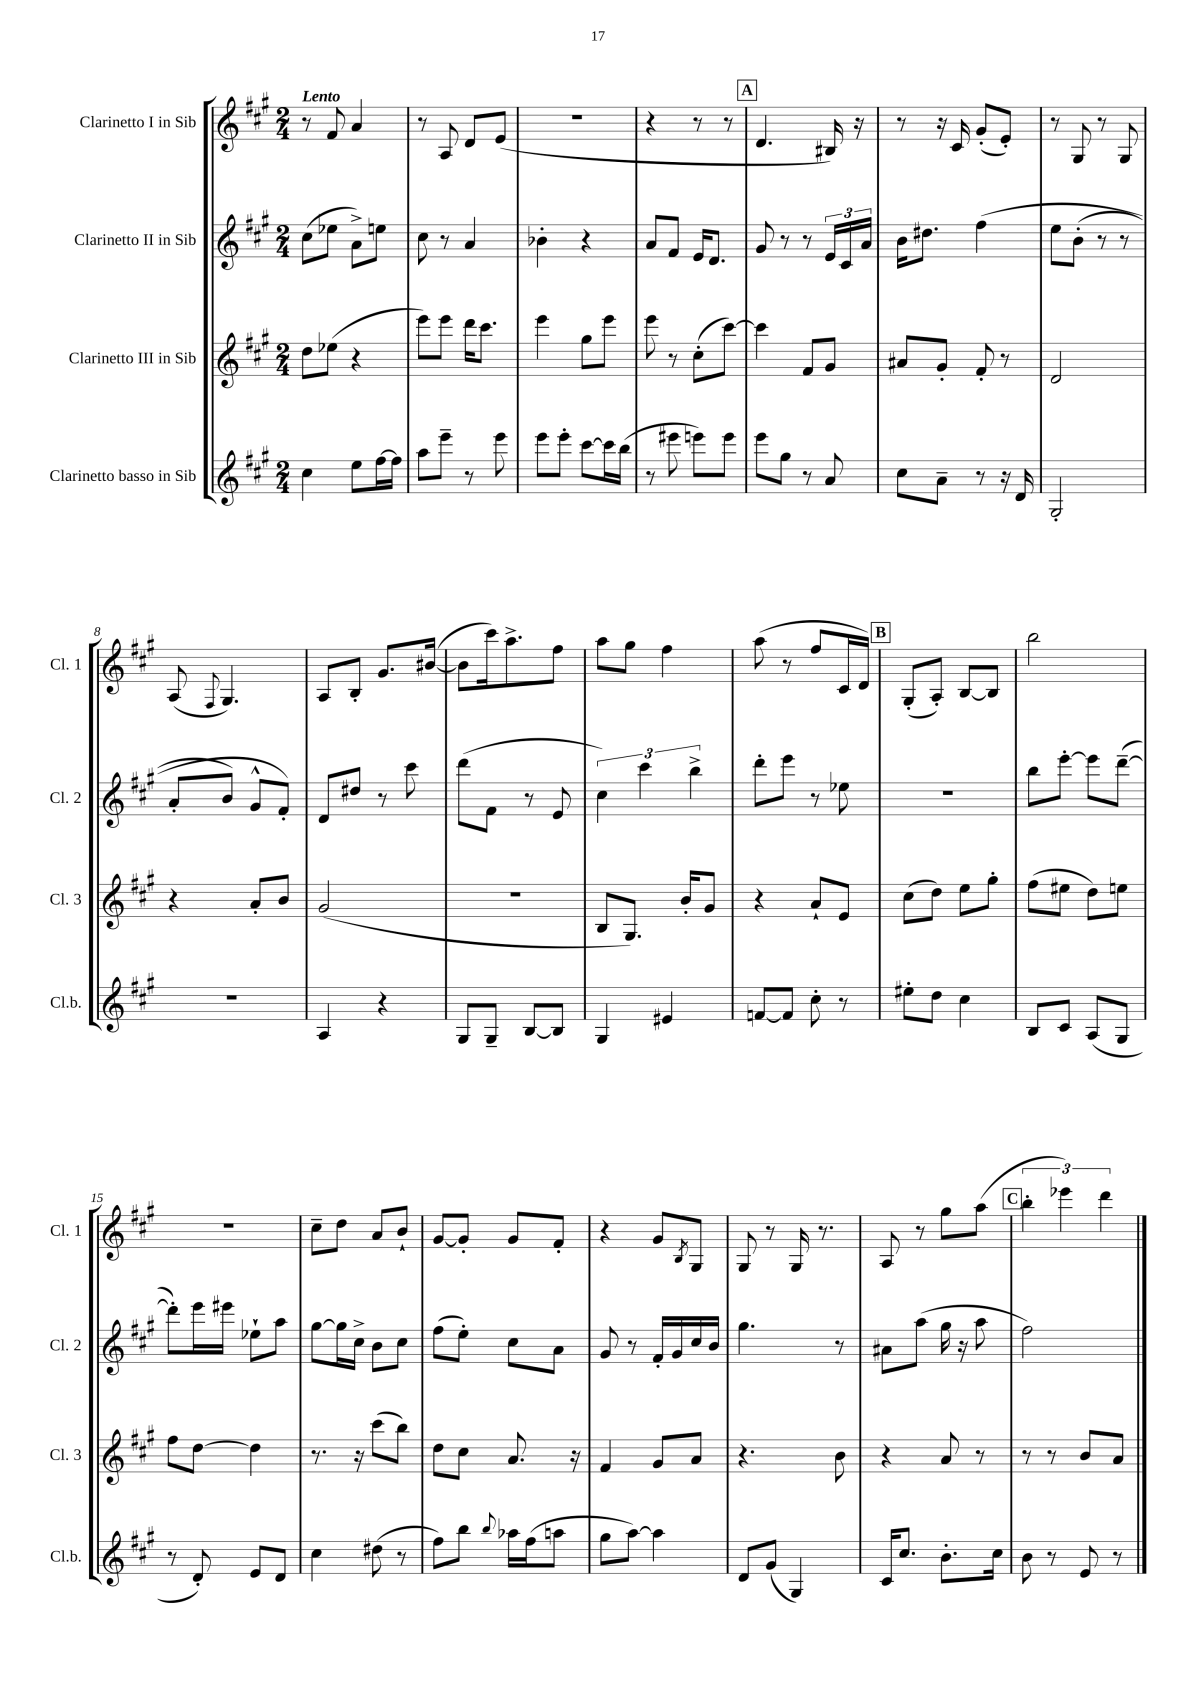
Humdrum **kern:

**kern	**kern	**kern	**kern
*part4	*part3	*part2	*part1
*staff4	*staff3	*staff2	*staff1
*I"Clarinetto basso in Sib	*I"Clarinetto III in Sib	*I"Clarinetto II in Sib	*I"Clarinetto I in Sib
*I'Cl.b.	*I'Cl. 3	*I'Cl. 2	*I'Cl. 1
*clefG2	*clefG2	*clefG2	*clefG2
*k[f#c#g#]	*k[f#c#g#]	*k[f#c#g#]	*k[f#c#g#]
*M2/4	*M2/4	*M2/4	*M2/4
=1	=1	=1	=1
!	!	!	!LO:TX:a:B:t=Lento
4cc#\	8dd\L	(8cc#\L	8r
.	(8ee-X\J	8ee-X\J	8f#/
8ee\L	4r	8a^\L)	4a/
[16ff#\L	.	8een\J	.
16ff#\JJ]	.	.	.
=2	=2	=2	=2
8aa\L	8eee\L)	8cc#\	8r
8eee~\J	8eee\J	8r	8A/
8r	16ddd\KL	4a/	8d/L
.	8.ccc#\J	.	.
8eee\	.	.	(8e/J
=3	=3	=3	=3
8eee\L	4eee\	4b-X'\	2r
8eee'\J	.	.	.
[8ccc#\L	8gg#\L	4r	.
16ccc#\L]	8eee\J	.	.
(16bb\JJ	.	.	.
=4	=4	=4	=4
8r	8eee\	8a/L	4r
8eee#X\	8r	8f#/J	.
8eeen\L)	(8cc#'\L	16e/KL	8r
.	.	8.d/J	.
8eee\J	[8ccc#\J)	.	8r
!!LO:REH:place=s1:t=A
=5	=5	=5	=5
8eee\L	4ccc#\]	8g#/	4.d/
8gg#\J	.	8r	.
8r	8f#/L	8r	.
8a/	8g#/J	24e/LL	16B#X/)
.	.	24c#/	.
.	.	.	16r
.	.	24a/JJ	.
=6	=6	=6	=6
8cc#\L	8a#X/L	16b\KL	8r
.	.	8.dd#X\J	.
8a~\J	8g#'/J	.	16r
.	.	.	16c#/
8r	8f#'/	(4ff#\	(8g#'/L
16r	8r	.	8e'/J)
16d/	.	.	.
=7	=7	=7	=7
2G#'/	2d/	8ee\L	8r
.	.	(8b'\J	8G#/
.	.	8r	8r
.	.	8r	8G#/
!!LO:LB:g=z
=8	=8	=8	=8
2r	4r	8a'/L	(8A/
.	.	.	8qqF#/
.	.	8b/J)	4.G#/)
.	8a'/L	8g#^^/L	.
.	8b/J	8f#'/J)	.
=9	=9	=9	=9
4A/	(2g#/	8d/L	8A/L
.	.	8dd#X/J	8B'/J
4r	.	8r	8.g#/L
.	.	8ccc#\	.
.	.	.	([16b#X/Jk
=10	=10	=10	=10
8G#/L	2r	(8ddd\L	8b#\L]
8G#~/J	.	8f#\J	16ccc#\k)
.	.	.	8.aa^\
[8B/L	.	8r	.
8B/J]	.	8e/	8ff#\J
=11	=11	=11	=11
4G#/	8B/L	6cc#\)	8aa\L
.	8.G#/J)	.	8gg#\J
.	.	6ccc#\	.
4e#X/	.	.	4ff#\
.	16b'/KL	.	.
.	.	6bb^\	.
.	8g#/J	.	.
=12	=12	=12	=12
[8fn/L	4r	8ddd'\L	(8aa\
8f/J]	.	8eee\J	8r
8cc#'\	8a`/L	8r	8ff#/L
8r	8e/J	8ee-X\	16c#/L
.	.	.	16d/JJ)
!!LO:REH:place=s1:t=B
=13	=13	=13	=13
8ee#X'\L	(8cc#\L	2r	(8G#'/L
8dd\J	8dd\J)	.	8A'/J)
4cc#\	8ee\L	.	[8B/L
.	8gg#'\J	.	8B/J]
=14	=14	=14	=14
8B/L	(8ff#\L	8bb\L	2bb\
8c#/J	8ee#X\J	[8eee'\J	.
(8A/L	8dd\L)	8eee\L]	.
8G#/J	8een\J	([8ddd~\J	.
!!LO:LB:g=z
=15	=15	=15	=15
8r	8ff#\L	8ddd'\L])	2r
8d'/)	[8dd\J	16eee\L	.
.	.	16eee#X\JJ	.
8e/L	4dd\]	8ee-X`\L	.
8d/J	.	8aa\J	.
=16	=16	=16	=16
4cc#\	8.r	[8gg#\L	8cc#~\L
.	.	16gg#\L]	8dd\J
.	16r	16cc#^\JJ	.
(8dd#X\	(8ccc#\L	8b\L	8a/L
8r	8bb\J)	8cc#\J	8b`/J
=17	=17	=17	=17
8ff#\L)	8dd\L	(8ff#\L	[8g#/L
8bb\J	8cc#\J	8ee'\J)	8g#'/J]
8qqbb/	.	.	.
16aa-X\LL	8.a/	8cc#\L	8g#/L
(16ff#\J	.	.	.
8aan\J	.	8a\J	8f#'/J
.	16r	.	.
=18	=18	=18	=18
8gg#\L	4f#/	8g#/	4r
[8aa\J)	.	8r	.
4aa\]	8g#/L	16f#'/LL	8g#/L
.	.	16g#/	.
.	.	.	8qB/
.	8a/J	16cc#/	8G#/J
.	.	16b/JJ	.
=19	=19	=19	=19
8d/L	4.r	4.gg#\	8G#/
(8g#/J	.	.	8r
4G#/)	.	.	16G#/
.	.	.	8.r
.	8b\	8r	.
=20	=20	=20	=20
16c#/KL	4r	8a#X\L	8A/
8.cc#/J	.	.	.
.	.	(8aa\J	8r
8.b'\L	8a/	16gg#\	8gg#\L
.	.	16r	.
.	8r	8aa\	(8aa\J
16cc#\Jk	.	.	.
!!LO:REH:place=s1:t=C
=21	=21	=21	=21
8b\	8r	2ff#\)	6bb'\
8r	8r	.	.
.	.	.	6eee-X\)
8e/	8b/L	.	.
.	.	.	6ddd\
8r	8a/J	.	.
==	==	==	==
*-	*-	*-	*-
